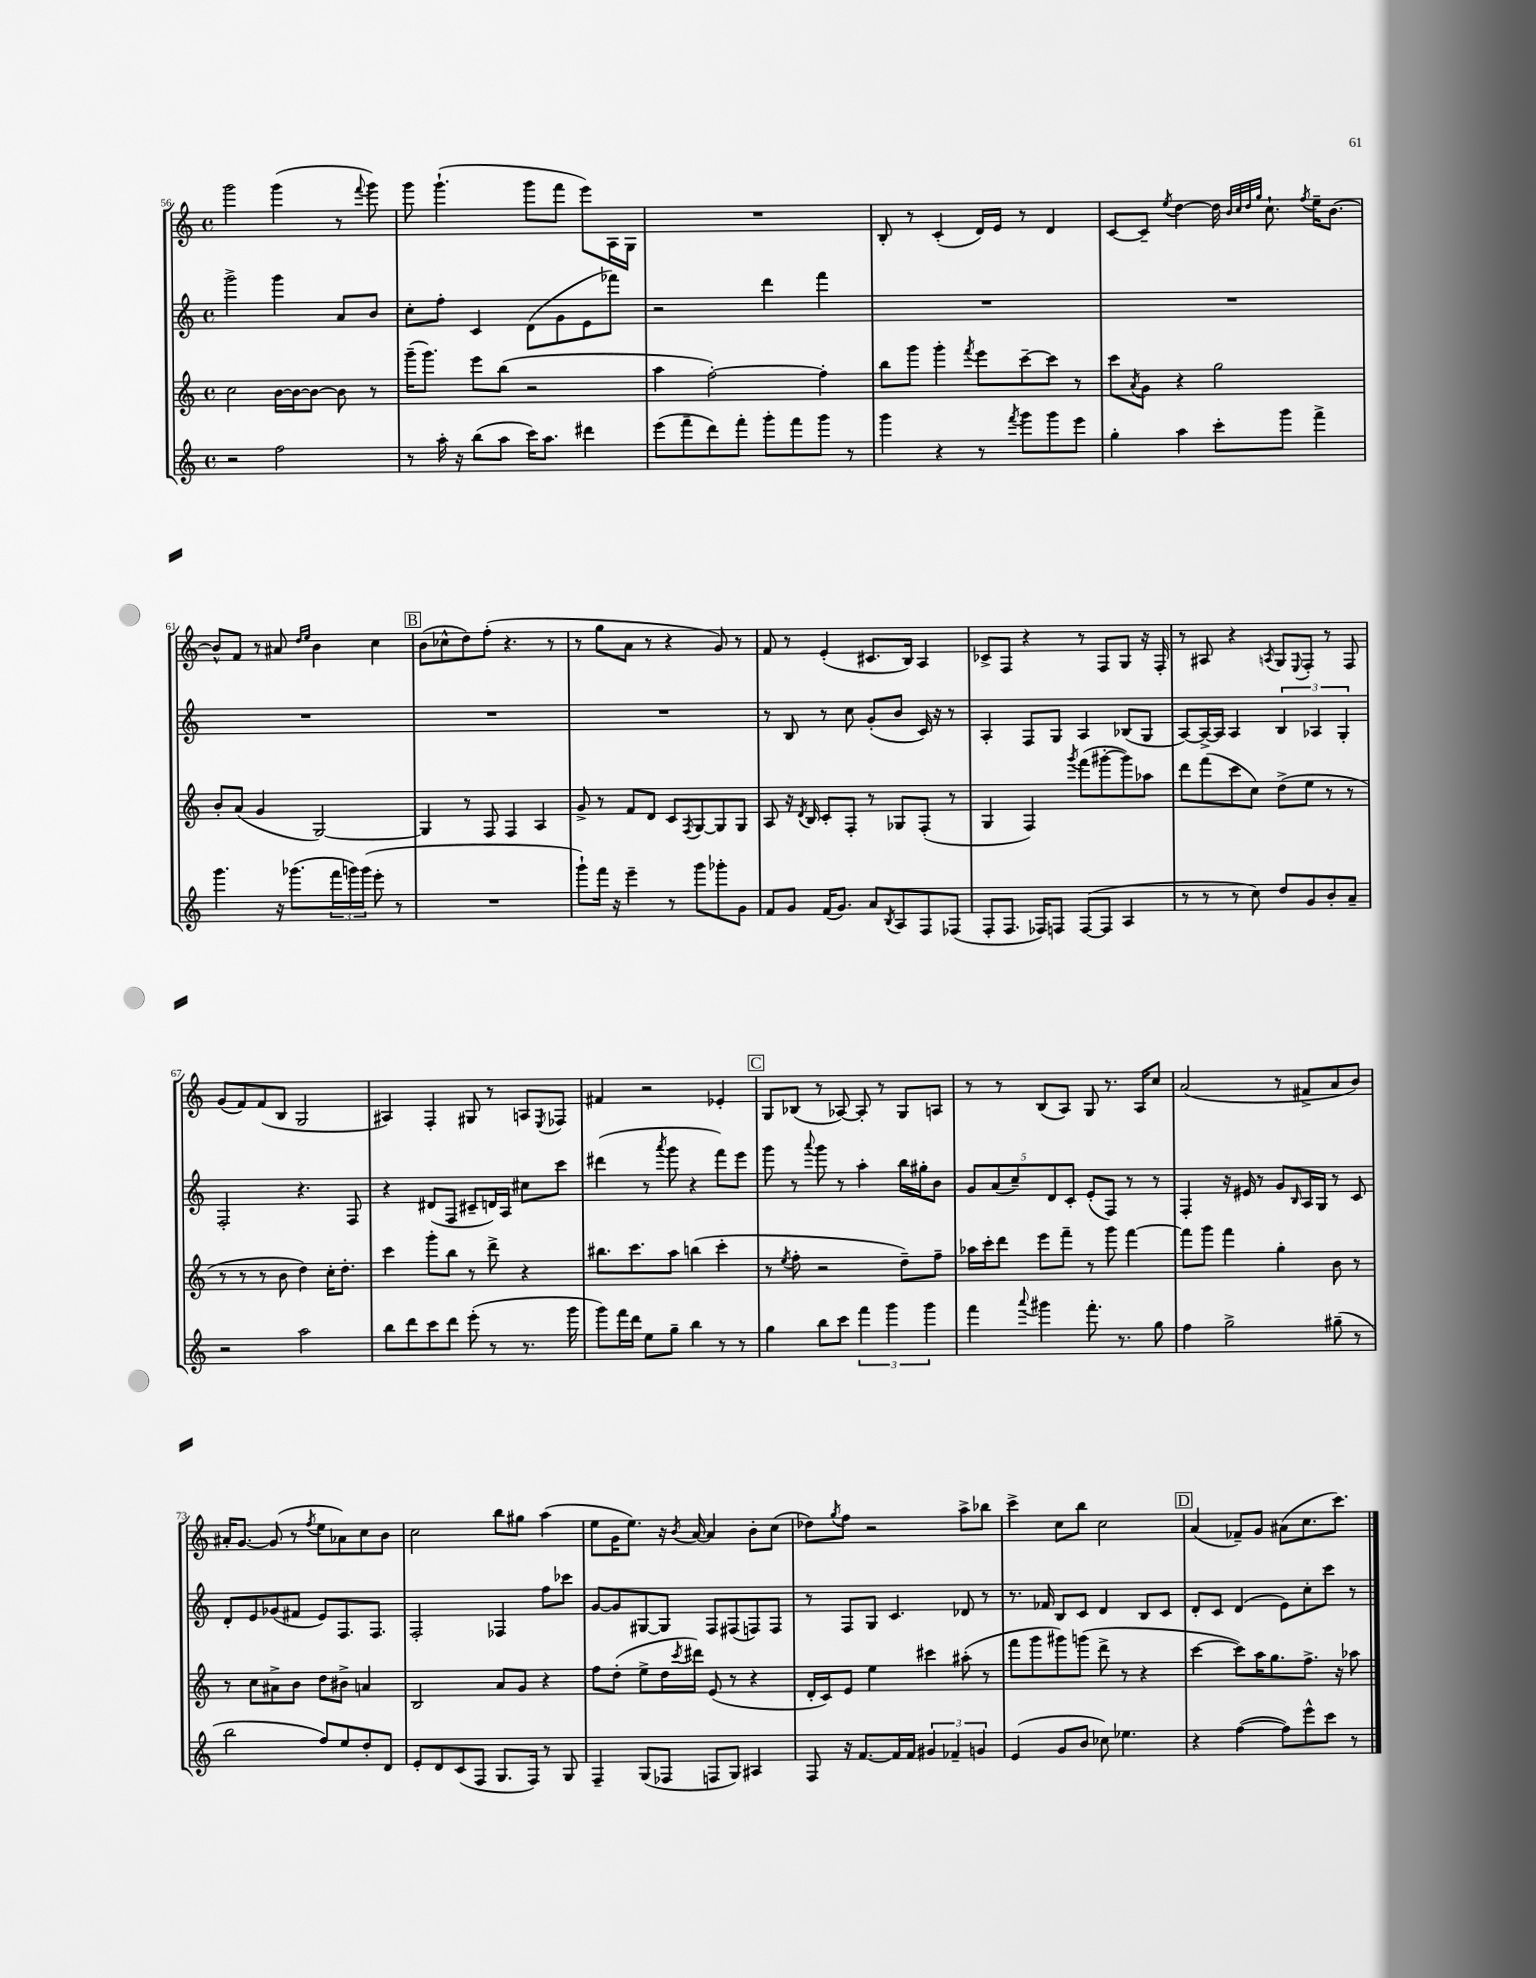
<<
\new StaffGroup <<
\new Staff = "s0" {
    \clef treble \key c \major \defaultTimeSignature \time 4/4
    g'''2 g'''4( r8 \appoggiatura { f'''8 } g'''8) |
    g'''8 g'''4.-!( g'''8 f'''8 e'''8) a16 g16 |
    R1 |
    b8-. r8 c'4-.( d'16) e'16 r8 d'4 |
    c'8~ c'8-- \acciaccatura { e''8 } d''4~ d''16 \grace { b'32 c''32 d''32 g''32 } c''8.-! \acciaccatura { f''8 } e''16-- b'8.~ |
    b'8-^ f'8 r8 ais'8 \grace { d''16 e''16 } b'4 c''4 |
    \mark \markup { \box "B" } b'8( ces''8-^ d''8) f''8-.( r4. r8 |
    r8 g''8 a'8 r8 r4 g'8) r8 |
    f'8 r8 e'4-.( cis'8. b16) a4 |
    ces'8-> f8 r4 r8 f8 g8 r16 f16-. |
    r8 ais8 r4 \acciaccatura { a8 } g8 \appoggiatura { e8 } f8-. r8 f8 |
    g'8( f'8) f'8( b8 g2 |
    ais4) f4-. gis8 r8 a8 \acciaccatura { e8 } fes8 |
    fis'4 r2 ees'4-. |
    \mark \markup { \box "C" } g8 bes8( r8 aes8~) aes8-. r8 g8 a8 |
    r8 r8 b8( a8) g8 r8. a16 c''8 |
    a'2( r8 fis'8-> a'8 b'8) |
    ais'16-. g'8.~ g'8( r8 \acciaccatura { f''8 } e''8 aes'8) c''8 b'8 |
    c''2 b''8 gis''8 a''4( |
    e''8 g'16 e''8.) r16 \acciaccatura { b'8 } a'16~ a'4 b'8-. c''8( |
    des''8) \acciaccatura { g''8 } f''8 r2 a''8-> bes''8 |
    c'''4-> c''8 b''8 c''2 |
    \mark \markup { \box "D" } a'4( fes'8--) g'8 ais'8( c''8. c'''8.) \bar "|." |
}
\new Staff = "s1" {
    \clef treble \key c \major \defaultTimeSignature \time 4/4
    g'''2-> g'''4 a'8 b'8 |
    c''8-. f''8-. c'4 d'8( g'8 e'8 fes'''8) |
    r2 d'''4 f'''4 |
    R1 |
    R1 |
    R1 |
    \mark \markup { \box "B" } R1 |
    R1 |
    r8 b8 r8 c''8 g'8-.( b'8 c'16) r16 r8 |
    a4-. f8 g8 a4 bes8( g8 |
    a8~) a16~-> a16 a4 \tuplet 3/2 { b4 aes4 g4-. } |
    f2-. r4. f8 |
    r4 dis'8( f8 cis'8-- d'16) a16 cis''8 c'''8 |
    dis'''4( r8 \acciaccatura { a'''8 } g'''8 r4 f'''8) e'''8 |
    \mark \markup { \box "C" } g'''8 r8 \appoggiatura { a'''8 } g'''8 r8 a''4-. b''16 gis''16-. b'8 |
    \tuplet 5/4 { g'8 a'8( c''8--) d'8 c'8-. } e'8-.( f8) r8 r8 |
    f4-. r16 eis'16 r8 g'8 \grace { b16 } a16 g16 r8 c'8 |
    d'8-. e'8 ges'8( fis'8 e'8) f8. f8. |
    f2-. fes4 f''8 ces'''8 |
    g'8~ g'8 gis8~ gis8 f8 fis8( f8) f8 |
    r8 f8 g8 c'4. des'8 r8 |
    r8. fes'16 b8 c'8 d'4 b8 c'8 |
    \mark \markup { \box "D" } d'8-. c'8 d'4( e'8) c''8-. c'''8 r8 \bar "|." |
}
\new Staff = "s2" {
    \clef treble \key c \major \defaultTimeSignature \time 4/4
    c''2 b'16~ b'16~ b'8~ b'8 r8 |
    g'''16--( g'''8.) e'''8 b''8( r2 |
    a''4 f''2~-.) f''4-. |
    b''8 g'''8 g'''4-. \acciaccatura { f'''8 } e'''8 c'''8~-- c'''8 r8 |
    c'''8 \acciaccatura { a'8 } g'8 r4 g''2 |
    b'8-. a'8( g'4 g2~) |
    \mark \markup { \box "B" } g4 r8 f8 f4 a4 |
    g'8-> r8 f'8 d'8 c'8 \acciaccatura { f8 } g8~ g8 g8 |
    a8 r16 \acciaccatura { d'8 } b16 c'8-. f8-. r8 ges8 f8-.( r8 |
    g4 f4) \acciaccatura { g'''8 } f'''8( gis'''8~-. gis'''8) aes''8 |
    d'''8 f'''8( c'''8 c''8) d''8->( e''8 r8 r8 |
    r8 r8 r8 b'8 d''4) c''16-. d''8.-. |
    c'''4 g'''8-. b''8 r8 d'''8-> r4 |
    bis''8. c'''8. a''8 b''4( c'''4-. |
    \mark \markup { \box "C" } r8 \acciaccatura { e''8 } f''8-. r2 d''8--) f''8-- |
    aes''16 c'''16-. d'''8 e'''8 f'''8-- r8 g'''8 f'''4~ |
    f'''8 g'''8 f'''4 g''4-. b'8 r8 |
    r8 c''8 ais'8-> b'8 d''8 bis'8-> a'4 |
    b2 a'8 g'8 r4 |
    f''8 d''8-.( e''8-> d''16 \acciaccatura { c'''8 } dis'''16) e'8( r8 r4 |
    d'16-. c'16) e'8 e''4 cis'''4 ais''8-.( r8 |
    f'''8 g'''8 gis'''8) g'''8( d'''8-> r8 r4 |
    \mark \markup { \box "D" } c'''4~ c'''8) a''16 g''8. f''8.-> r16 aes''8 \bar "|." |
}
\new Staff = "s3" {
    \clef treble \key c \major \defaultTimeSignature \time 4/4
    r2 f''2 |
    r8 a''16-. r16 b''8( a''8 c'''16) a''8. dis'''4 |
    e'''8( f'''8-- d'''8) f'''8-. g'''8-. f'''8 g'''8 r8 |
    g'''4 r4 r8 \acciaccatura { f'''8 } g'''8 g'''8 e'''8 |
    g''4-. a''4 c'''8-. g'''8 f'''4-> |
    g'''4. r16 ges'''8.( \tuplet 3/2 { f'''16 g'''16) g'''16( } e'''8-. r8 |
    \mark \markup { \box "B" } R1 |
    g'''8-!) f'''16 r16 e'''4-- r8 g'''8 ges'''8-. g'8 |
    f'8 g'8 f'16( g'8.) a'8 \acciaccatura { b8 } a8 f8 fes8( |
    f8-. f8. fes16) f8 f8~( f8 a4 |
    r8 r8 r8 c''8) d''8 g'8 b'8-. a'8-- |
    r2 a''2 |
    b''8 d'''8 c'''8 d'''8 e'''8-.( r8 r8. g'''16 |
    g'''8) f'''16 d'''16 e''8 g''8-- b''4 r8 r8 |
    \mark \markup { \box "C" } g''4 b''8 c'''8 \tuplet 3/2 { f'''4 g'''4 g'''4 } |
    f'''4 \appoggiatura { a'''8 } gis'''4 f'''8.-. r8. g''8 |
    f''4 g''2-> gis''8--( r8 |
    b''2 f''8) e''8 d''8-. d'8 |
    e'8-. d'8 c'8( f8 g8. f16) r8 g8 |
    f4-- g8( fes8 f8 g8) ais4 |
    f8 r16 f'8.~ f'16 f'16 \tuplet 3/2 { gis'4 fes'4-- g'4 } |
    e'4( g'8 b'8 ces''8) ees''4. |
    \mark \markup { \box "D" } r4 f''4~( f''8) e'''8-^ c'''8 r8 \bar "|." |
}
>>
>>
\layout { \context { \Score currentBarNumber = #56 } }
